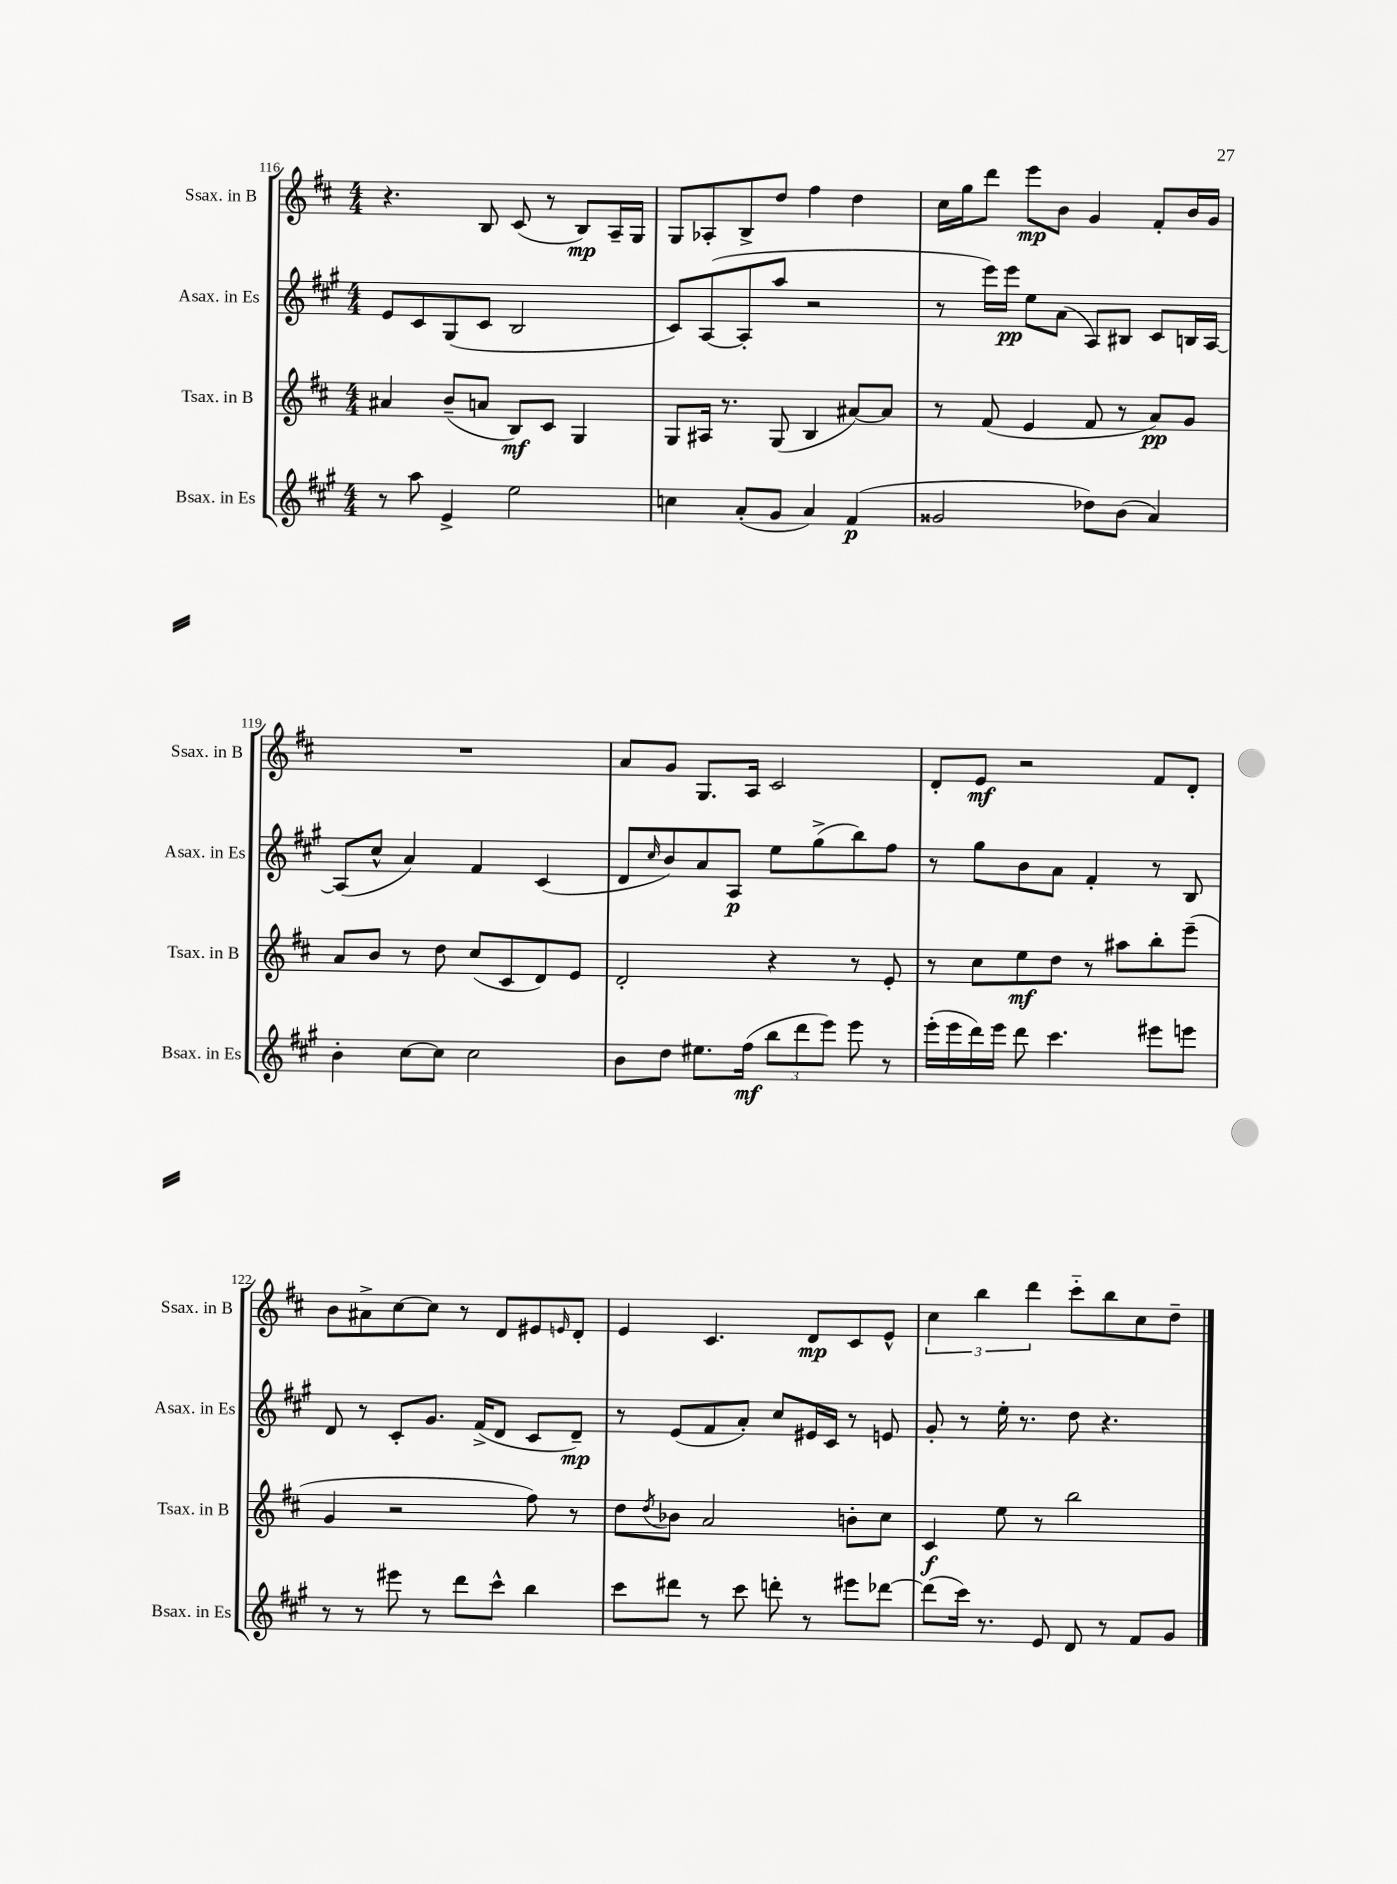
<<
\new StaffGroup <<
\new Staff = "s0" \with { instrumentName = "Ssax. in B" shortInstrumentName = "Ssax. in B" } {
    \clef treble \key d \major \numericTimeSignature \time 4/4
    r4. b8 cis'8( r8 b8\mp) a16-- g16 |
    g8 aes8-. b8-> d''8 fis''4 d''4 |
    cis''16 g''16 d'''8 e'''8\mp b'8 g'4 fis'8-. b'16 g'16 |
    R1 |
    a'8 g'8 g8. a16 cis'2 |
    d'8-. e'8\mf r2 fis'8 d'8-. |
    b'8 ais'8-> cis''8~ cis''8 r8 d'8 eis'8 \grace { e'16 } d'8-. |
    e'4 cis'4. d'8\mp cis'8 e'8-^ |
    \tuplet 3/2 { cis''4 b''4 d'''4 } cis'''8-_ b''8 cis''8 d''8-- \bar "|." |
}
\new Staff = "s1" \with { instrumentName = "Asax. in Es" shortInstrumentName = "Asax. in Es" } {
    \clef treble \key a \major \numericTimeSignature \time 4/4
    e'8 cis'8 gis8( cis'8 b2 |
    cis'8) a8~( a8-. a''8 r2 |
    r8 e'''16) e'''16\pp e''8 a'8( a8) bis8 cis'8 b16 a16~ |
    a8( cis''8-^ a'4) fis'4 cis'4( |
    d'8 \grace { cis''16 } b'8) a'8 a8\p e''8 gis''8->( b''8) fis''8 |
    r8 gis''8 b'8 a'8 fis'4-. r8 b8 |
    d'8 r8 cis'8-. gis'8. fis'16->( d'8 cis'8 d'8--\mp) |
    r8 e'8( fis'8 a'8-.) cis''8 eis'16 cis'16 r8 e'8 |
    gis'8-. r8 e''16-. r8. d''8 r4. \bar "|." |
}
\new Staff = "s2" \with { instrumentName = "Tsax. in B" shortInstrumentName = "Tsax. in B" } {
    \clef treble \key d \major \numericTimeSignature \time 4/4
    ais'4 b'8--( a'8 b8\mf) cis'8 g4 |
    g8 ais16 r8. g8( b4 ais'8~) ais'8 |
    r8 fis'8( e'4 fis'8 r8 a'8\pp) g'8 |
    a'8 b'8 r8 d''8 cis''8( cis'8 d'8) e'8 |
    d'2-. r4 r8 e'8-. |
    r8 cis''8 e''8\mf d''8 r8 ais''8 b''8-. e'''8--( |
    g'4 r2 fis''8) r8 |
    d''8 \acciaccatura { d''8 } bes'8 a'2 b'8-. cis''8 |
    cis'4\f e''8 r8 b''2 \bar "|." |
}
\new Staff = "s3" \with { instrumentName = "Bsax. in Es" shortInstrumentName = "Bsax. in Es" } {
    \clef treble \key a \major \numericTimeSignature \time 4/4
    r8 a''8 e'4-> e''2 |
    c''4 a'8-.( gis'8 a'4) fis'4\p( |
    gisis'2 des''8) b'8( a'4) |
    b'4-. cis''8~ cis''8 cis''2 |
    b'8 d''8 eis''8. fis''16\mf( \tuplet 3/2 { b''8 d'''8 e'''8) } e'''8 r8 |
    e'''16-.( e'''16 d'''16) e'''16 d'''8 cis'''4. eis'''8 e'''8 |
    r8 r8 eis'''8 r8 d'''8 cis'''8-^ b''4 |
    cis'''8 dis'''8 r8 cis'''8 d'''8-. r8 eis'''8 des'''8~ |
    des'''8( cis'''16) r8. e'8 d'8 r8 fis'8 gis'8 \bar "|." |
}
>>
>>
\layout { \context { \Score currentBarNumber = #116 } }
